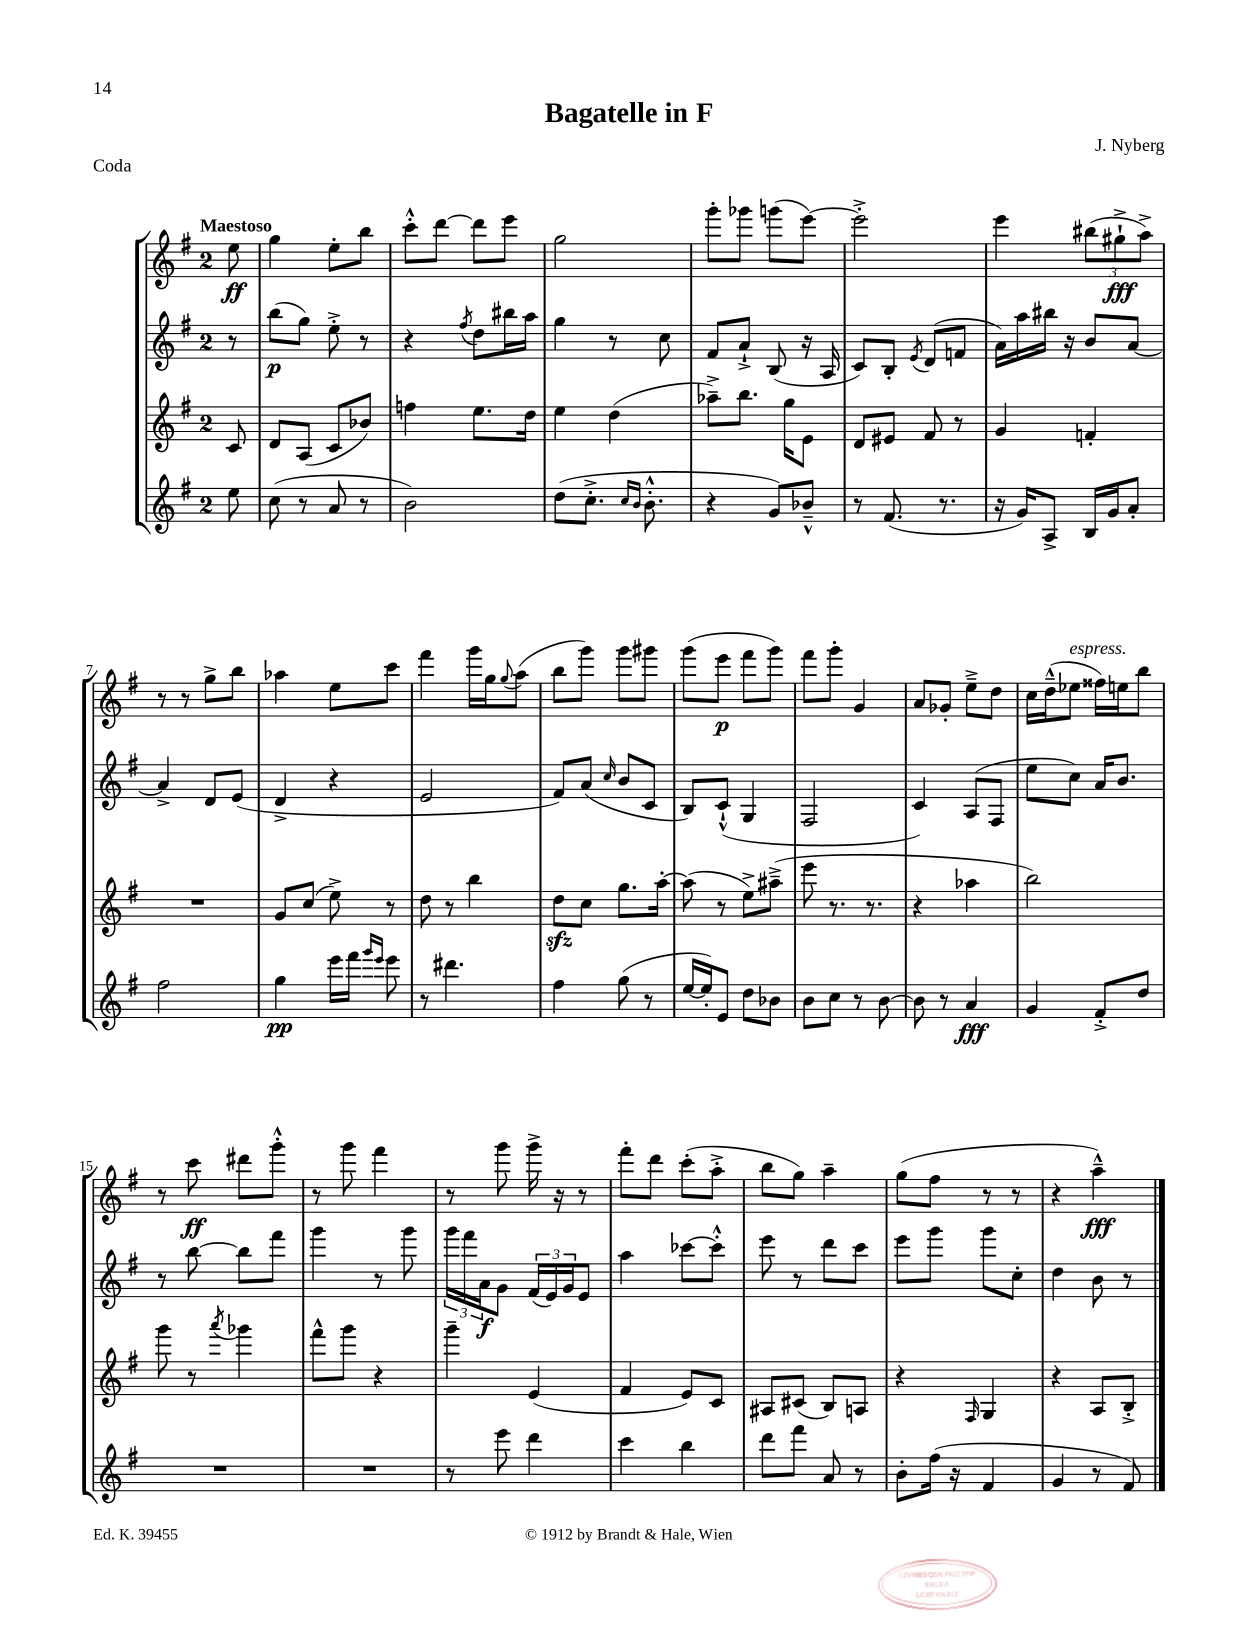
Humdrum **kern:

**kern	**kern	**kern	**kern
*staff4	*staff3	*staff2	*staff1
*clefG2	*clefG2	*clefG2	*clefG2
*k[f#]	*k[f#]	*k[f#]	*k[f#]
*M2/4	*M2/4	*M2/4	*M2/4
8ee\	8c/	8r	8ee\
=	=	=	=
(8cc\	8d/L	(8bb\L	4gg\
8r	(8A/J	8gg\J)	.
8a/	8c/L	8ee'^\	8ee'\L
8r	8b-/J)	8r	8bb\J
=	=	=	=
2b\)	4ff\	4r	8ccc'^^\L
.	.	.	[8ddd\J
.	.	8qff#/	.
.	8.ee\L	8dd\L	8ddd\]L
.	.	16bb#\L	8eee\J
.	16dd\Jk	16aa\JJ	.
=	=	=	=
(8dd\L	4ee\	4gg\	2gg\
8.cc'^\J	.	.	.
.	(4dd\	8r	.
16qqcc/LL	.	.	.
16qqb/JJ	.	.	.
8.b'^^\	.	.	.
.	.	8cc\	.
=	=	=	=
4r	8aa-~^\L)	8f#/L	8ggg'\L
.	8.bb\J	8a`^/J	8ggg-\J
8g/L)	.	(8B/	(8ggg\L
.	16gg\LK	.	.
8b-~^^/J	8e\J	16r	[8eee\J)
.	.	16A/	.
=	=	=	=
8r	8d/L	8c/L)	2eee'^\]
(8.f#/	8e#/J	8B'/J	.
.	.	8qe/	.
.	8f#/	(8d/L	.
8.r	.	.	.
.	8r	8f/J	.
=	=	=	=
16r	4g/	16a\LL)	4eee\
16g/LK)	.	16aa\	.
8A^/J	.	16bb#\JJ	.
.	.	16r	.
16B/LL	4f'/	8b/L	(12bb#\L
16g/J	.	.	.
.	.	.	12gg#`^\
8a'/J	.	[8a/J	.
.	.	.	12aa^\J)
=	=	=	=
2ff#\	2r	4a^/]	8r
.	.	.	8r
.	.	8d/L	8gg^\L
.	.	(8e/J	8bb\J
=	=	=	=
4gg\	8g/L	4d^/	4aa-\
.	(8cc/J	.	.
16eee\LL	8ee^\)	4r	8ee\L
16fff#\JJ	.	.	.
16qqggg/LL	.	.	.
16qqeee/JJ	.	.	.
8eee\	8r	.	8ccc\J
=	=	=	=
8r	8dd\	2e/	4fff#\
4.ddd#\	8r	.	.
.	4bb\	.	16ggg\LL
.	.	.	16gg\J
.	.	.	8qqgg/
.	.	.	(8aa\J
=	=	=	=
4ff#\	8dd\L	8f#/L)	8bb\L
.	8cc\J	(8a/J	8ggg\J)
.	.	16qqcc/	.
(8gg\	8.gg\L	8b/L	8ggg\L
8r	.	8c/J	8ggg#\J
.	[16aa'\Jk	.	.
=	=	=	=
[16ee/LL	(8aa\]	8B/L)	(8ggg\L
16ee'/]J)	.	.	.
8e/J	8r	(8c`^^/J	8eee\J
8dd\L	8ee^\L)	4G/	8fff#\L
8b-\J	(8aa#~^\J	.	8ggg\J)
=	=	=	=
8b\L	8eee\	2F#/	8fff#\L
8cc\J	8.r	.	8ggg'\J
8r	.	.	4g/
.	8.r	.	.
[8b\	.	.	.
=	=	=	=
8b\]	4r	4c/)	8a/L
8r	.	.	8g-'/J
4a/	4aa-\	(8A/L	8ee~^\L
.	.	8F#/J	8dd\J
=	=	=	=
4g/	2bb\)	8ee\L	16cc\LL
.	.	.	(16dd~^^\J
.	.	8cc\J)	8ee-\J
8f#'^/L	.	16a/LK	16ff##\LL)
.	.	8.b/J	16ee\J
8dd/J	.	.	8bb\J
=	=	=	=
2r	8ggg\	8r	8r
.	8r	[8bb\	8ccc\
.	8qaaa/	.	.
.	4ggg-\	8bb\]L	8ddd#\L
.	.	8fff#\J	8ggg'^^\J
=	=	=	=
2r	8fff#^^\L	4ggg\	8r
.	8ggg\J	.	8ggg\
.	4r	8r	4fff#\
.	.	8ggg\	.
=	=	=	=
8r	4ggg~\	24ggg\LL	8r
.	.	24fff#\	.
.	.	24a\J	.
8eee\	.	8g\J	8ggg\
4ddd\	(4e/	(24f#/LL	16ggg^\
.	.	24e/)	.
.	.	.	16r
.	.	24g/J	.
.	.	8e/J	8r
=	=	=	=
4ccc\	4f#/	4aa\	8fff#'\L
.	.	.	8ddd\J
4bb\	8e/L)	[8ccc-\L	(8ccc'\L
.	8c/J	8ccc-'^^\]J	8aa'^\J
=	=	=	=
8ddd\L	8A#/L	8eee\	8bb\L
8fff#\J	(8c#/J	8r	8gg\J)
8a/	8B/L)	8ddd\L	4aa~\
8r	8A/J	8ccc\J	.
=	=	=	=
8b'\L	4r	8eee\L	(8gg\L
(16ff#\Jk	.	8ggg\J	8ff#\J
16r	.	.	.
.	16qqF#/	.	.
4f#/	4G/	8ggg\L	8r
.	.	8cc'\J	8r
=	=	=	=
4g/	4r	4dd\	4r
8r	8A/L	8b\	4aa~^^\)
8f#/)	8B'^/J	8r	.
==	==	==	==
*-	*-	*-	*-
